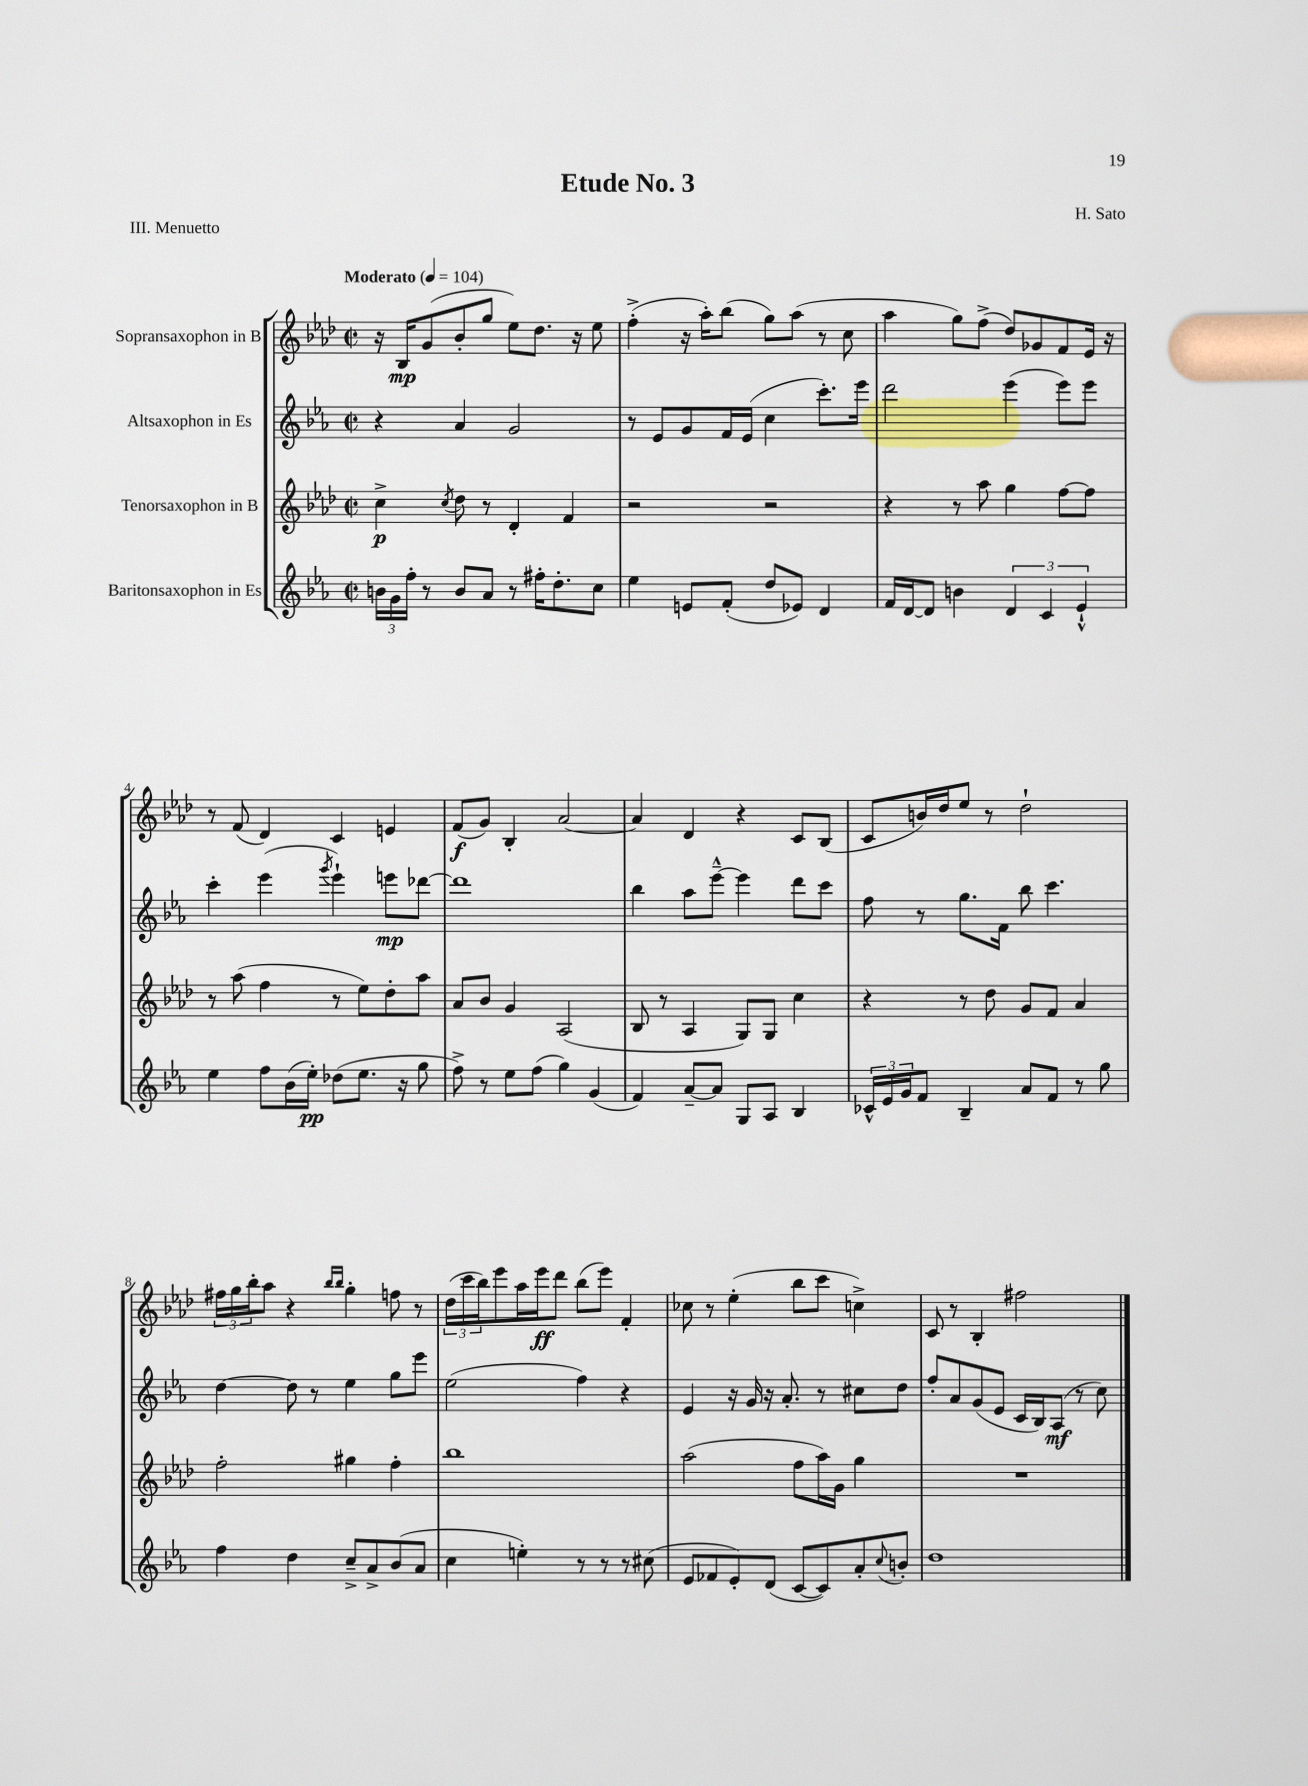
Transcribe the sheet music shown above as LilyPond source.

\header { title = "Etude No. 3" composer = "H. Sato" piece = "III. Menuetto" }
<<
\new StaffGroup <<
\new Staff = "s0" \with { instrumentName = "Sopransaxophon in B" } {
    \clef treble \key aes \major \defaultTimeSignature \time 2/2 \tempo "Moderato" 4 = 104
    r16 bes16\mp g'8( bes'8-. g''8 ees''8) des''8. r16 ees''8 |
    f''4-.->( r16 aes''16-.) bes''8( g''8) aes''8( r8 c''8 |
    aes''4 g''8) f''8->( des''8) ges'8 f'8 ees'16 r16 |
    r8 f'8( des'4) c'4 e'4 |
    f'8\f( g'8) bes4-. aes'2~ |
    aes'4 des'4 r4 c'8 bes8( |
    c'8 b'16) des''16 ees''8 r8 des''2-! |
    \tuplet 3/2 { fis''16 g''16 bes''16-. } aes''8 r4 \grace { bes''16 bes''16 } g''4-. f''8 r8 |
    \tuplet 3/2 { des''16( c'''16 bes''16) } ees'''8 aes''16 ees'''16\ff des'''8 bes''8( ees'''8) f'4-. |
    ces''8 r8 ees''4-.( bes''8 c'''8 c''4->) |
    c'8 r8 bes4-. fis''2 \bar "|." |
}
\new Staff = "s1" \with { instrumentName = "Altsaxophon in Es" } {
    \clef treble \key ees \major \defaultTimeSignature \time 2/2
    r4 aes'4 g'2 |
    r8 ees'8 g'8 f'16 ees'16( c''4 c'''8.-.) ees'''16 |
    d'''2 ees'''4( ees'''8) ees'''8 |
    c'''4-. ees'''4( \acciaccatura { g'''8 } ees'''4-!) e'''8\mp des'''8~ |
    des'''1 |
    bes''4 aes''8 ees'''8~---^ ees'''4 d'''8 c'''8 |
    f''8 r8 g''8. f'16 bes''8 c'''4. |
    d''4~ d''8 r8 ees''4 g''8 ees'''8 |
    ees''2( f''4) r4 |
    ees'4 r16 g'16 r16 aes'8.-. r8 cis''8 d''8 |
    f''8-. aes'8 g'8( ees'8 c'16 bes16) aes8\mf( r8 c''8) \bar "|." |
}
\new Staff = "s2" \with { instrumentName = "Tenorsaxophon in B" } {
    \clef treble \key aes \major \defaultTimeSignature \time 2/2
    c''4->\p \acciaccatura { c''8 } des''8 r8 des'4-. f'4 |
    r2 r2 |
    r4 r8 aes''8 g''4 f''8~ f''8 |
    r8 aes''8( f''4 r8 ees''8) des''8-. aes''8 |
    aes'8 bes'8 g'4 aes2( |
    bes8 r8 aes4 g8) g8 c''4 |
    r4 r8 des''8 g'8 f'8 aes'4 |
    f''2-. gis''4 f''4-. |
    bes''1 |
    aes''2( f''8 aes''16) g'16 g''4 |
    R1 \bar "|." |
}
\new Staff = "s3" \with { instrumentName = "Baritonsaxophon in Es" } {
    \clef treble \key ees \major \defaultTimeSignature \time 2/2
    \tuplet 3/2 { b'16 g'16 f''16-. } r8 b'8 aes'8 r8 fis''16-. d''8.-. c''8 |
    ees''4 e'8 f'8-.( d''8 ees'8) d'4 |
    f'16 d'16~ d'8 b'4 \tuplet 3/2 { d'4 c'4 ees'4-!-^ } |
    ees''4 f''8 bes'16( ees''16-.\pp) des''8( ees''8. r16 g''8 |
    f''8->) r8 ees''8 f''8( g''4) g'4( |
    f'4) aes'8~-- aes'8 g8 aes8 bes4 |
    \tuplet 3/2 { ces'16-^ ees'16 g'16 } f'8 bes4-- aes'8 f'8 r8 g''8 |
    f''4 d''4 c''8---> aes'8-> bes'8( aes'8 |
    c''4 e''4-.) r8 r8 r8 cis''8( |
    ees'8 fes'8 ees'8-.) d'8( c'8~ c'8) aes'8-. \appoggiatura { c''8 } b'8-. |
    d''1 \bar "|." |
}
>>
>>
